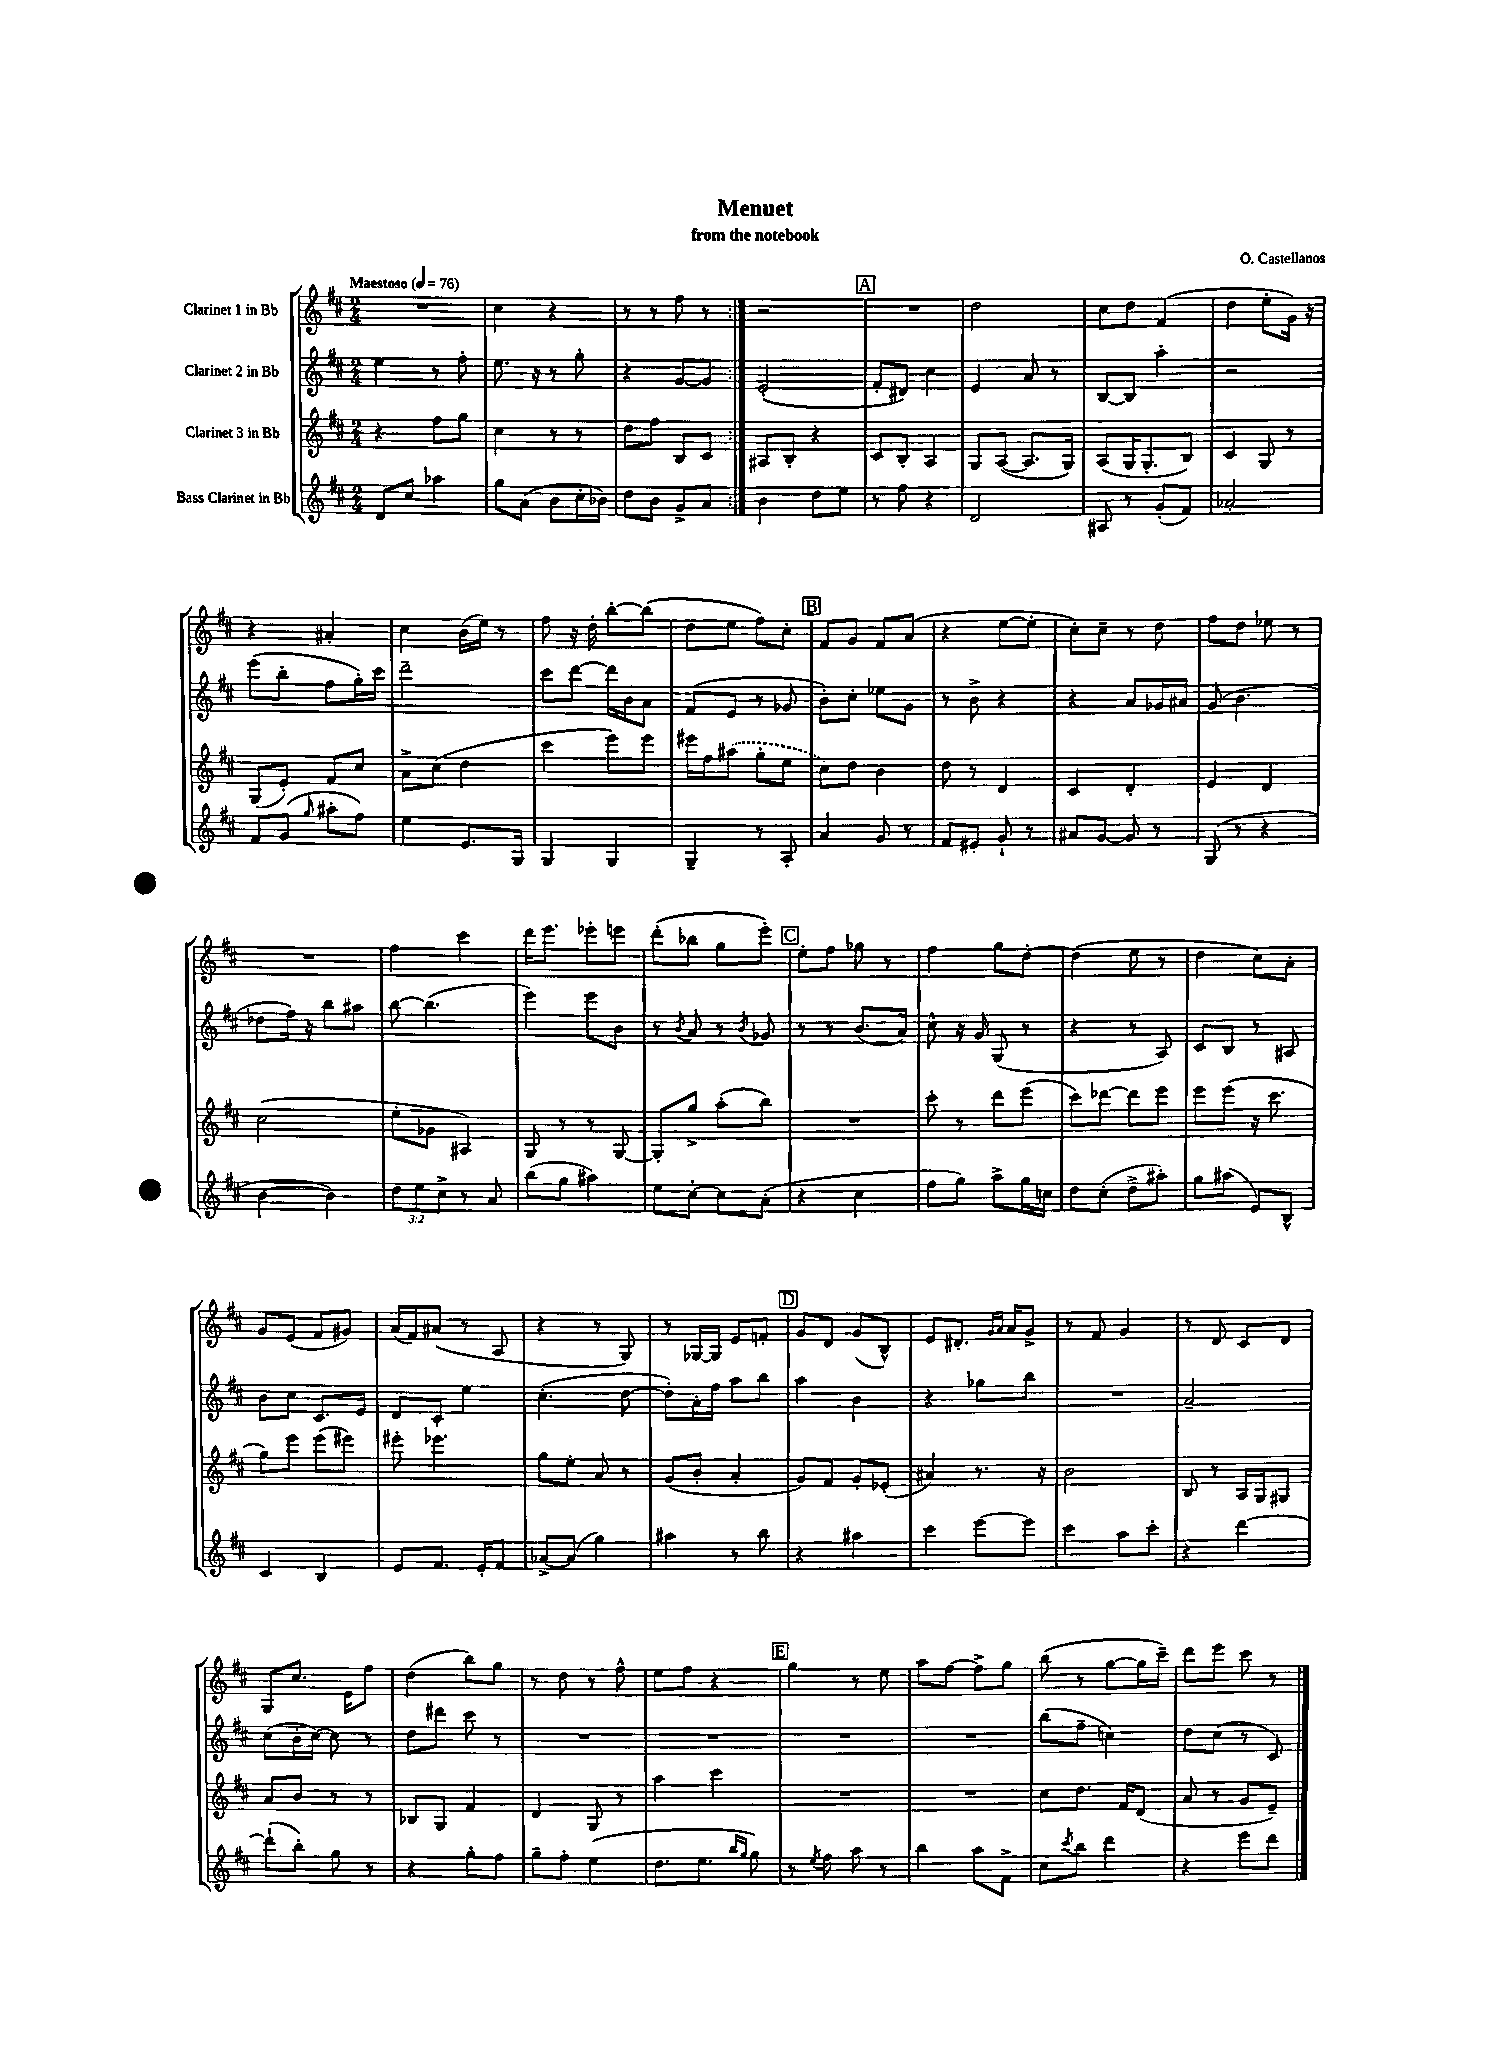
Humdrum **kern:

**kern	**kern	**kern	**kern
*staff4	*staff3	*staff2	*staff1
*clefG2	*clefG2	*clefG2	*clefG2
*k[f#c#]	*k[f#c#]	*k[f#c#]	*k[f#c#]
*M2/4	*M2/4	*M2/4	*M2/4
*MM76	*MM76	*MM76	*MM76
8d/L	4r	4ee\	2r
8cc#/J	.	.	.
4aa-\	8ff#\L	8r	.
.	8gg\J	8ff#'\	.
=	=	=	=
8gg\L	4cc#\	8.ee\	4cc#\
(8a\J	.	.	.
.	.	16r	.
8b\L	8r	8r	4r
16cc#'\L	8r	8gg'\	.
16b-\JJ)	.	.	.
=	=	=	=
8dd\L	8dd\L	4r	8r
8b\J	8ff#\J	.	8r
8g^/L	8B/L	[8g/L	8ff#\
8a/J	8c#/J	8g/]J	8r
=:|!	=:|!	=:|!	=:|!
4b\	8A#/L	(2e'/	2r
.	8B'/J	.	.
8dd\L	4r	.	.
8ee\J	.	.	.
=	=	=	=
8r	8c#/L	8f#'/L	2r
8ff#\	8B'/J	8d#/J)	.
4r	4A/	4cc#\	.
=	=	=	=
2d/	8G/L	4e/	2dd\
.	([8A/J	.	.
.	8.A/]L	8a/	.
.	.	8r	.
.	16G/Jk)	.	.
=	=	=	=
8A#/	(8A/L	[8B/L	8cc#\L
8r	16G/K	8B/]J	8dd\J
.	8.G'/	.	.
(8g'/L	.	4aa'\	(4f#/
8f#/J)	8B/J)	.	.
=	=	=	=
2a-'/	4c#/	2r	4dd\
.	8G/	.	8ee'\L
.	8r	.	16g\Jk)
.	.	.	16r
=	=	=	=
8f#/L	(8G/L	(8eee\L	4r
(8g/J	8e'/J)	8bb'\J	.
16qqgg/	.	.	.
8aa#'\L	8f#/L	8ff#\L	4a#'/
8ff#\J)	8cc#/J	16gg'\L)	.
.	.	16ccc#\JJ	.
=	=	=	=
4ee\	8a^\L	2ddd~\	4cc#\
.	(8cc#\J	.	.
8.e/L	4dd\	.	(16b\LL
.	.	.	16ee\JJ)
.	.	.	8r
16G/Jk	.	.	.
=	=	=	=
4G/	4ccc#\	8ccc#\L	8ff#\
.	.	[8ddd\J	16r
.	.	.	16dd'\
4G/	8eee\L)	16ddd\]LL	[8bb'\L
.	.	16b\J	.
.	8eee\J	8a\J	(8bb\]J
=	=	=	=
4G~/	16eee#\LL	(8f#/L	8dd\L
.	16ff#\J	.	.
.	(8aa#\J	8e/J	8ee\J
8r	8gg'\L	8r	8ff#\L)
8A'/	8ee\J	8g-/	8cc#'\J
=	=	=	=
4a/	8cc#\L)	8b'\L)	8f#/L
.	8dd\J	8cc#'\J	8g/J
8g/	4b\	8ee-\L	8f#/L
8r	.	8g\J	(8a/J
=	=	=	=
8f#/L	8dd\	8r	4r
8e#'/J	8r	8b^\	.
8g`/	4d/	4r	[8ee\L
8r	.	.	8ee'\]J
=	=	=	=
8a#/L	4c#/	4r	8cc#'\L)
[8g/J	.	.	8cc#~\J
8g/]	4d'/	8a/L	8r
8r	.	16g-/L	8dd\
.	.	16a#/JJ	.
=	=	=	=
(8G/	4e/	(8g/	8ff#\L
8r	.	4.b\	8dd\J
4r	4d/	.	8ee-\
.	.	.	8r
=	=	=	=
[4b\	(2cc#\	8dd-\L	2r
.	.	16ff#\Jk)	.
.	.	16r	.
4b\])	.	8bb\L	.
.	.	8aa#\J	.
=	=	=	=
12dd\L	8ee'\L	[8bb\	4ff#\
12ee\	.	.	.
.	8g-\J	(4.bb\]	.
12cc#^\J	.	.	.
8r	4A#/)	.	4ccc#\
8a/	.	.	.
=	=	=	=
(8bb\L	8G/	4eee\)	16ddd\LK
.	.	.	8.eee\J
8gg\J	8r	.	.
4aa#\)	8r	8eee\L	8eee-'\L
.	[8G/	8b\J	8eee\J
=	=	=	=
8ee\L	8G'/]L	8r	(8ddd'\L
.	.	8qb/	.
[8cc#'\J	8gg^/J	8a/	8bb-\J
8cc#\]L	(8aa'\L	8r	8gg\L
.	.	8qb/	.
(8a'\J	8bb\J)	8g-/	8eee'\J)
=	=	=	=
4r	2r	8r	8ee'\L
.	.	8r	8ff#\J
4cc#\	.	(8.b/L	8gg-\
.	.	.	8r
.	.	16a/Jk)	.
=	=	=	=
8ff#\L	8ccc#'\	8cc#^^\	4ff#\
8gg\J)	8r	16r	.
.	.	16g/	.
8aa^\L	8ddd\L	(8G/	8gg\L
16gg\L	(8eee\J	8r	[8dd'\J
16cc\JJ	.	.	.
=	=	=	=
8dd\L	8ccc#\L)	4r	(4dd\]
(8cc#'\J	[8ddd-\J	.	.
8dd^\L	8ddd-\]L	8r	8ee\
8aa#'\J)	8eee\J	8A/)	8r
=	=	=	=
8gg\L	8eee\L	8c#/L	4dd\
(8aa#\J	(8eee\J	8B/J	.
8e/L)	16r	8r	8cc#\L)
.	8.ccc#\	.	.
8B^^/J	.	8A#/	8a'\J
=	=	=	=
4c#/	8gg\L)	8b\L	8g/L
.	8eee\J	8cc#\J	(8e/J
4B/	(8eee\L	8.c#/L	8f#/L
.	8eee#\J)	.	8g#/J)
.	.	16e/Jk	.
=	=	=	=
8e/L	8eee#'\	8d/L	(16a/LL
.	.	.	16f#/J)
8.f#/J	4.eee-\	8c#'/J	(8a#/J
.	.	4ee\	8r
16e'/LK	.	.	.
8f#/J	.	.	8A/
=	=	=	=
[8a-^/L	8gg\L	(4.cc#'\	4r
(8a-/]J	8ee'\J	.	.
4gg\)	8a/	.	8r
.	8r	[8dd\	8G/)
=	=	=	=
4aa#\	(8g/L	8dd'\]L)	8r
.	8b'/J	16a'\L	[16G-/LL
.	.	16ff#\JJ	16G-/]JJ
8r	4a'/	8aa\L	8e/L
8bb\	.	8bb\J	8f'/J
=	=	=	=
4r	8g/L)	4aa\	8g/L
.	8f#/J	.	8d/J
4aa#\	8g'/L	4b\	(8g/L
.	(8e-'/J	.	8B^^/J)
=	=	=	=
4ccc#\	4a#/)	4r	8e/L
.	.	.	8.d#'/J
[8eee\L	8.r	8gg-\L	.
.	.	.	16qqg/LL
.	.	.	16qqa/JJ
.	.	.	16a/LK
8eee\]J	.	8bb\J	8g^/J
.	16r	.	.
=	=	=	=
4ccc#\	2b\	2r	8r
.	.	.	8f#/
8aa\L	.	.	4g/
8ccc#'\J	.	.	.
=	=	=	=
4r	8B/	2a~/	8r
.	8r	.	8d/
[4ddd\	16A/LL	.	8c#/L
.	16G/J	.	.
.	8G#/J	.	8d/J
=	=	=	=
(8ddd`\]L	8a/L	(8cc#\L	8G/L
8bb'\J)	8b/J	16b'\L	8.cc#/J
.	.	[16cc#\JJ)	.
8gg\	8r	8cc#\]	.
.	.	.	16e\LK
8r	8r	8r	8ff#\J
=	=	=	=
4r	8B-/L	8dd\L	(4dd\
.	8G/J	8ddd#\J	.
8gg'\L	4f#/	8ccc#\	8bb\L)
8ff#\J	.	8r	8gg\J
=	=	=	=
8gg~\L	4d/	2r	8r
8ff#'\J	.	.	8dd\
(4ee\	8G/	.	8r
.	8r	.	8ff#^^\
=	=	=	=
8.dd\L	4aa\	2r	8ee\L
.	.	.	8ff#\J
8.ee\J	.	.	.
.	4ccc#\	.	4r
16qqbb/LL	.	.	.
16qqgg/JJ	.	.	.
8gg\)	.	.	.
=	=	=	=
8r	2r	2r	4gg\
8qee/	.	.	.
8ff#\	.	.	.
8aa\	.	.	8r
8r	.	.	8ee\
=	=	=	=
4bb\	2r	2r	8aa\L
.	.	.	[8ff#\J
8aa\L	.	.	8ff#^\]L
8f#^\J	.	.	8gg\J
=	=	=	=
8cc#\L	8cc#\L	(8bb\L	(8bb\
8qccc#/	.	.	.
8bb\J	8.dd\J	8ff#~\J	8r
4ddd\	.	4cc\)	[8gg\L
.	16f#/LK	.	.
.	(8d/J	.	16gg\]L
.	.	.	16ccc#~\JJ)
=	=	=	=
4r	8a/	8dd\L	8ddd\L
.	8r	(8cc#\J	8eee\J
8eee\L	8g/L	8r	8ccc#\
8ddd\J	8e~/J)	8c#/)	8r
==	==	==	==
*-	*-	*-	*-
